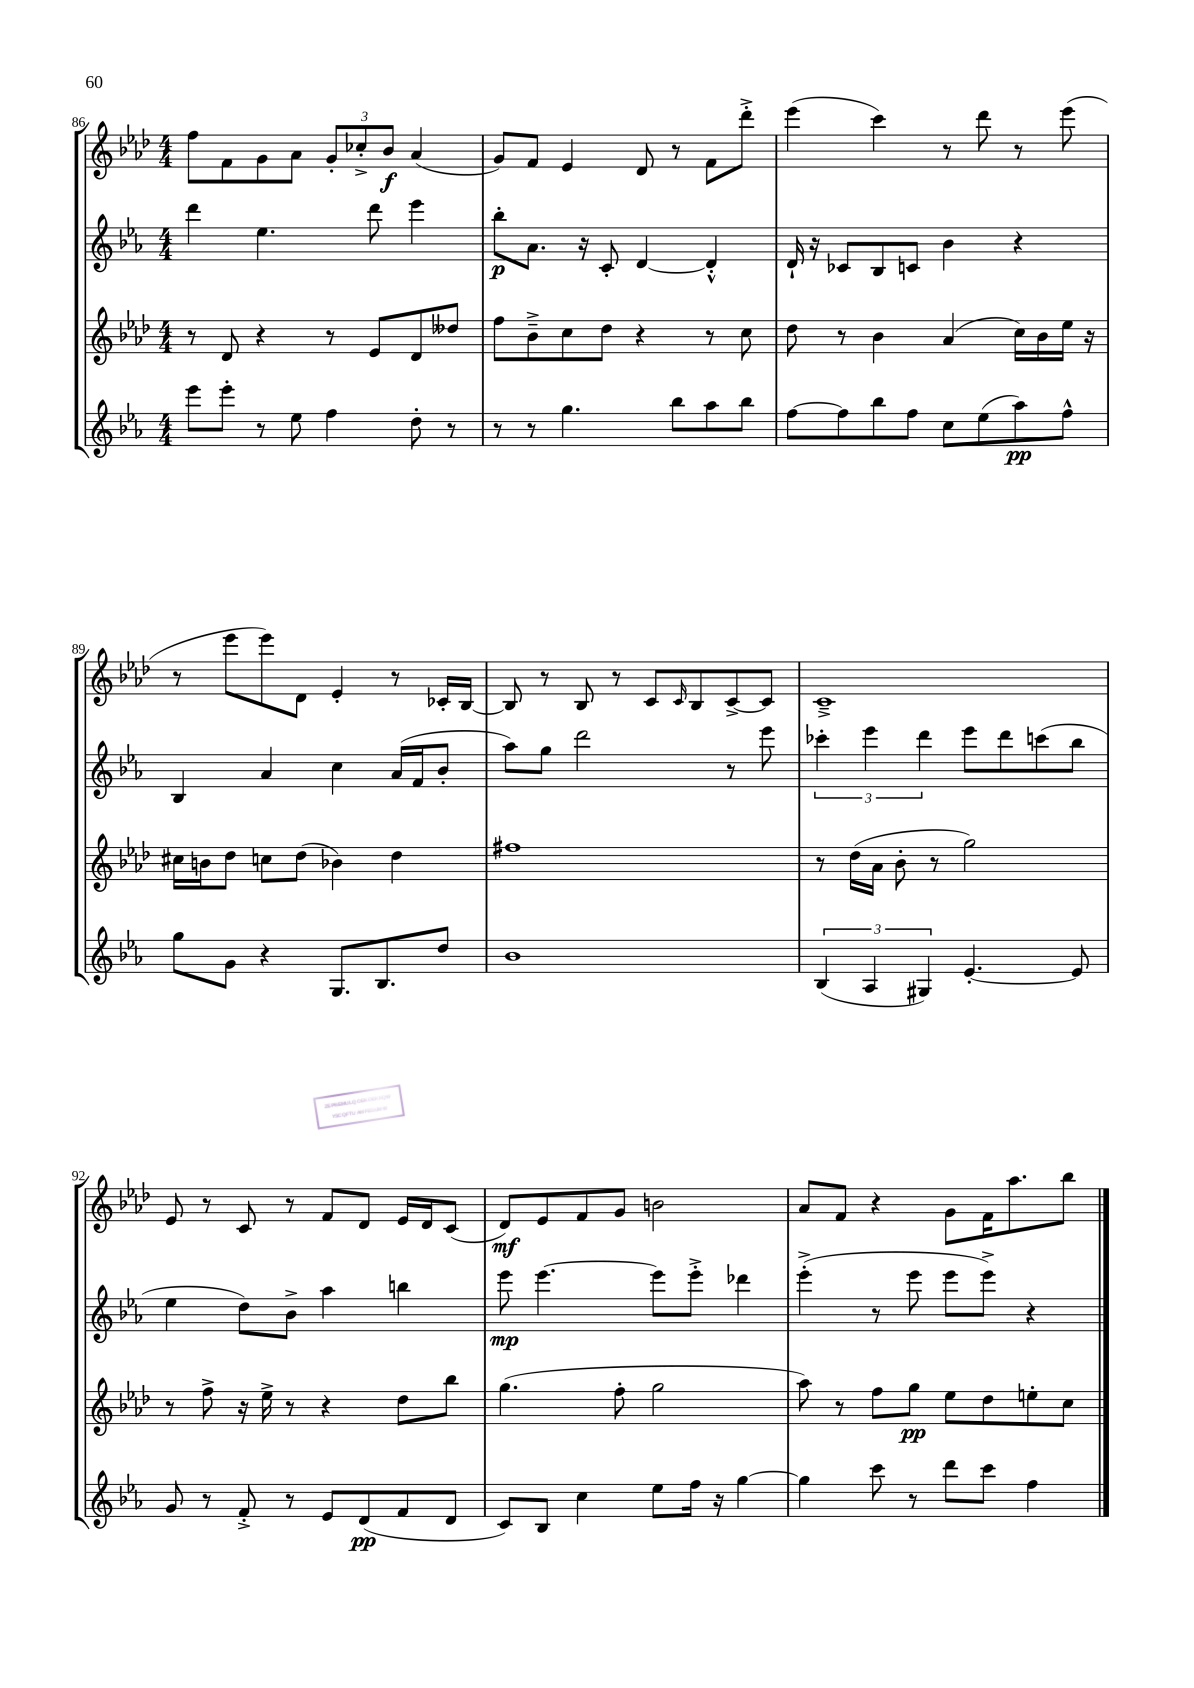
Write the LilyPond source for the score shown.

<<
\new StaffGroup <<
\new Staff = "s0" {
    \clef treble \key aes \major \numericTimeSignature \time 4/4
    f''8 f'8 g'8 aes'8 \tuplet 3/2 { g'8-. ces''8-.-> bes'8\f } aes'4( |
    g'8) f'8 ees'4 des'8 r8 f'8 des'''8-.-> |
    ees'''4( c'''4) r8 des'''8 r8 ees'''8( |
    r8 ees'''8 ees'''8) des'8 ees'4-. r8 ces'16-. bes16~ |
    bes8 r8 bes8 r8 c'8 \grace { c'16 } bes8 c'8~-> c'8 |
    c'1---> |
    ees'8 r8 c'8 r8 f'8 des'8 ees'16 des'16 c'8( |
    des'8\mf) ees'8 f'8 g'8 b'2 |
    aes'8 f'8 r4 g'8 f'16 aes''8. bes''8 \bar "|." |
}
\new Staff = "s1" {
    \clef treble \key ees \major \numericTimeSignature \time 4/4
    d'''4 ees''4. d'''8 ees'''4 |
    bes''8-.\p aes'8. r16 c'8-. d'4~ d'4-.-^ |
    d'16-! r16 ces'8 bes8 c'8 bes'4 r4 |
    bes4 aes'4 c''4 aes'16( f'16 bes'8-. |
    aes''8) g''8 d'''2 r8 ees'''8 |
    \tuplet 3/2 { ces'''4-. ees'''4 d'''4 } ees'''8 d'''8 c'''8( bes''8 |
    ees''4 d''8) bes'8-> aes''4 b''4 |
    ees'''8\mp ees'''4.~ ees'''8 ees'''8-.-> des'''4 |
    ees'''4-.->( r8 ees'''8 ees'''8 ees'''8->) r4 \bar "|." |
}
\new Staff = "s2" {
    \clef treble \key aes \major \numericTimeSignature \time 4/4
    r8 des'8 r4 r8 ees'8 des'8 deses''8 |
    f''8 bes'8---> c''8 des''8 r4 r8 c''8 |
    des''8 r8 bes'4 aes'4( c''16) bes'16 ees''16 r16 |
    cis''16 b'16 des''8 c''8 des''8( bes'4) des''4 |
    fis''1 |
    r8 des''16( aes'16 bes'8-. r8 g''2) |
    r8 f''8-> r16 ees''16-> r8 r4 des''8 bes''8 |
    g''4.( f''8-. g''2 |
    aes''8) r8 f''8 g''8\pp ees''8 des''8 e''8-. c''8 \bar "|." |
}
\new Staff = "s3" {
    \clef treble \key ees \major \numericTimeSignature \time 4/4
    ees'''8 ees'''8-. r8 ees''8 f''4 d''8-. r8 |
    r8 r8 g''4. bes''8 aes''8 bes''8 |
    f''8~ f''8 bes''8 f''8 c''8 ees''8( aes''8\pp) f''8-^ |
    g''8 g'8 r4 g8. bes8. d''8 |
    bes'1 |
    \tuplet 3/2 { bes4( aes4 gis4) } ees'4.~-. ees'8 |
    g'8 r8 f'8-.-> r8 ees'8 d'8\pp( f'8 d'8 |
    c'8) bes8 c''4 ees''8 f''16 r16 g''4~ |
    g''4 c'''8 r8 d'''8 c'''8 f''4 \bar "|." |
}
>>
>>
\layout { \context { \Score currentBarNumber = #86 } }
